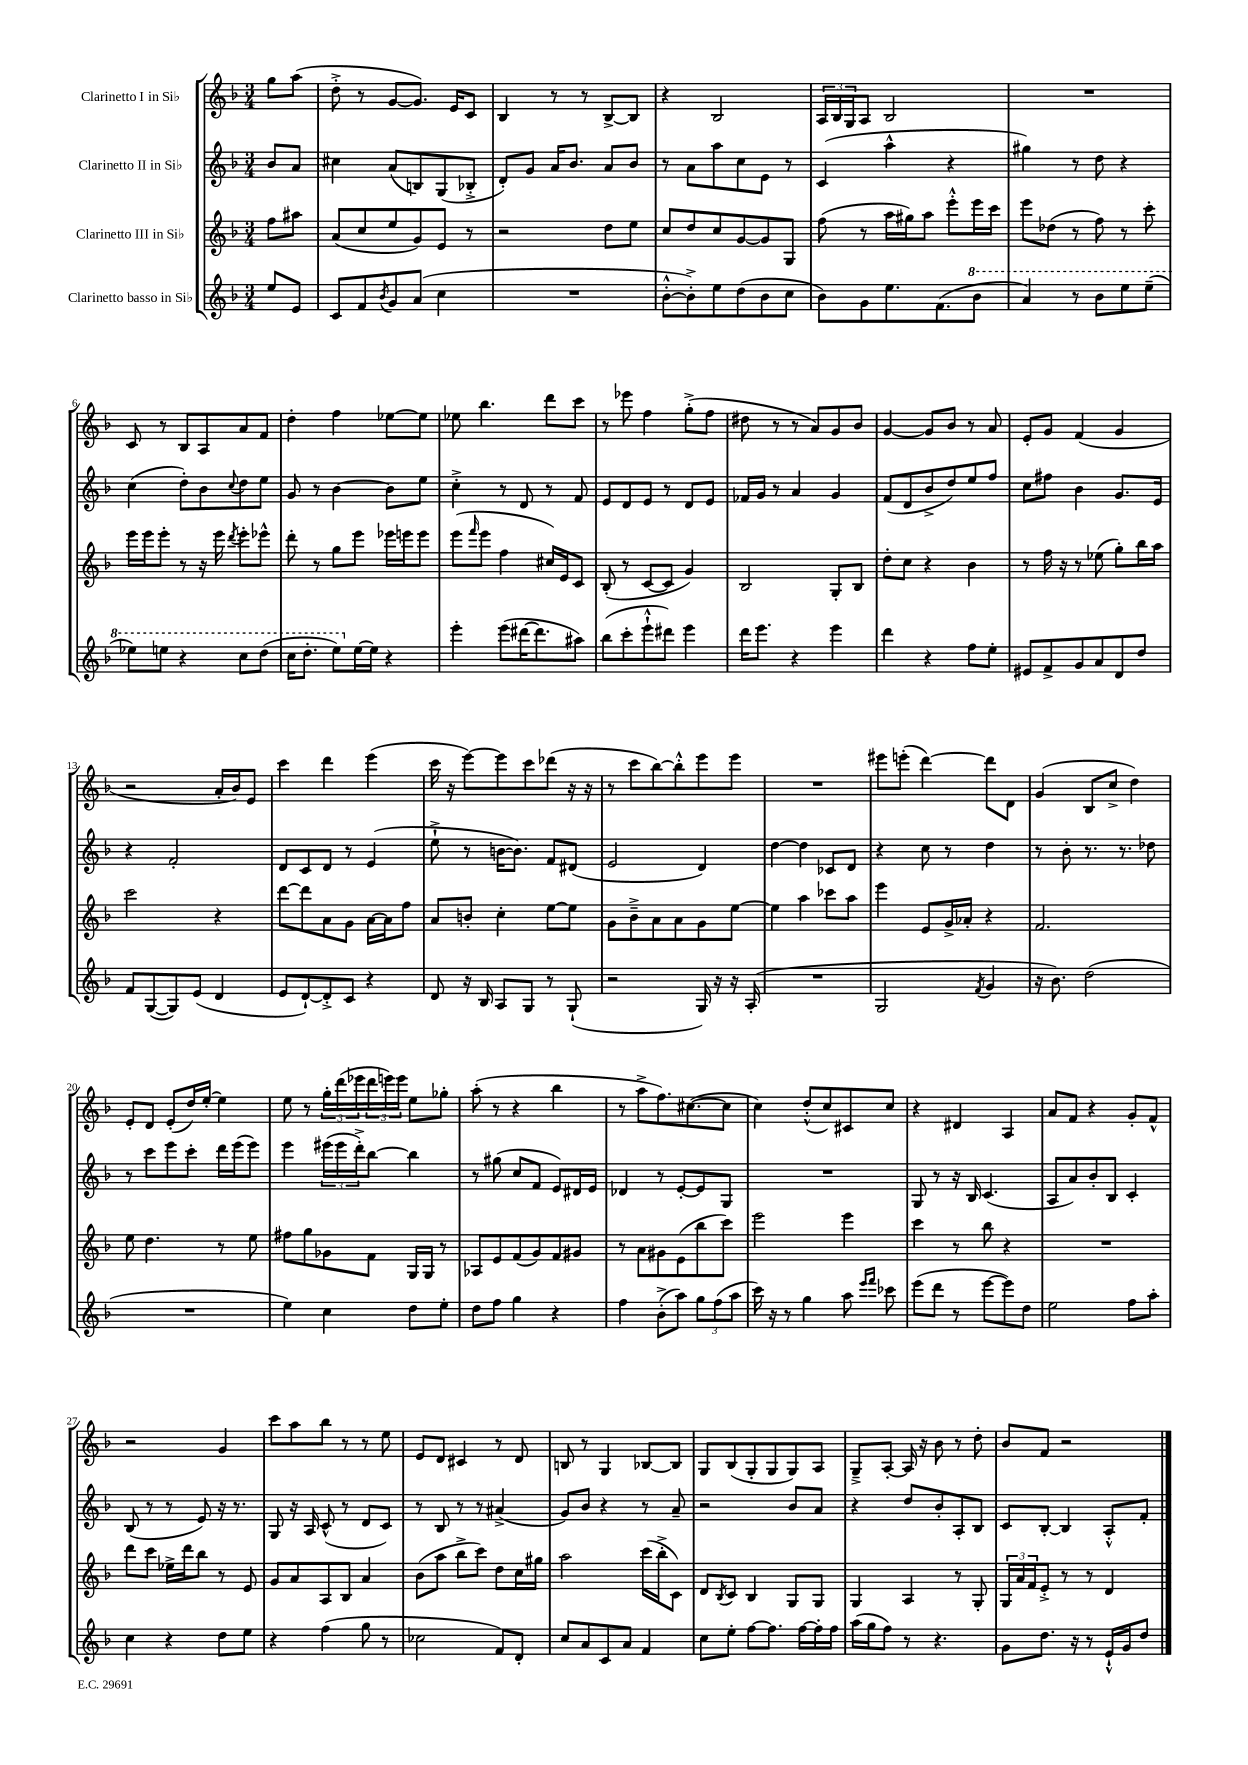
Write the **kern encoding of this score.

**kern	**kern	**kern	**kern
*staff4	*staff3	*staff2	*staff1
*clefG2	*clefG2	*clefG2	*clefG2
*k[b-]	*k[b-]	*k[b-]	*k[b-]
*M3/4	*M3/4	*M3/4	*M3/4
8ee	8ff	8b-	8gg
8e	8aa#	8a	(8aa
=	=	=	=
8c	(8a	4cc#	8dd'^
8f	8cc	.	8r
8qb-	.	.	.
8g	8ee	(8a	[8g
(8a	8g)	8B)	8.g])
4cc	8e	(8G	.
.	.	.	16e
.	8r	8B-'^	8c
=	=	=	=
2.r	2r	8d')	4B-
.	.	8g	.
.	.	16a	8r
.	.	8.b-	.
.	.	.	8r
.	8dd	8a	[8B-^
.	8ee	8b-	8B-]
=	=	=	=
[8b-'^^	8cc	8r	4r
8b-'^])	8dd	8a	.
8ee	8cc	8aa	2B-
(8dd	[8g	8cc	.
8b-	8g]	8e	.
8cc	8G	8r	.
=	=	=	=
8b-)	(8ff	(4c	24A
.	.	.	24B-
.	.	.	24G
8g	8r	.	8A
8.ee	16aa	4aa^^	2B-
.	16gg#)	.	.
.	8aa	.	.
(8.f	.	.	.
.	8eee'^^	4r	.
8bb-	16eee	.	.
.	16ccc	.	.
=	=	=	=
4aa)	8eee	4gg#)	2.r
.	(8dd-	.	.
8r	8r	8r	.
8bb-	8ff)	8dd	.
8eee	8r	4r	.
(8eee~	8ccc'	.	.
=	=	=	=
8eee-)	16eee	(4cc	8c
.	16eee	.	.
8eee	8eee'	.	8r
4r	8r	8dd')	8B-
.	16r	8b-	8A
.	16eee	.	.
.	8qddd	8qqcc	.
8ccc	8eee'	8dd	8a
(8ddd	8eee-^^	8ee	8f
=	=	=	=
16ccc	8ddd'	8g	4dd'
8.ddd'	.	.	.
.	8r	8r	.
8eee)	8gg	[4b-	4ff
[16ee	8eee	.	.
16ee]	.	.	.
4r	16eee-	8b-]	[8ee-
.	16eee	.	.
.	8eee	8ee	8ee-]
=	=	=	=
4eee'	(8eee	4cc'^	8ee-
.	16qqfff	.	.
.	8eee	.	4.bb-
(8eee	4ff	8r	.
[16ddd#	.	8d	.
8.ddd#]	.	.	.
.	16cc#)	8r	8ddd
.	16e	.	.
8aa#)	8c	8f	8ccc
=	=	=	=
(8bb-	(8B-'	8e	8r
8ccc'	8r	8d	8eee-
8eee`^^	[8c	8e	4ff
8ddd#)	8c]	8r	.
4eee	4g)	8d	(8gg'^
.	.	8e	8ff
=	=	=	=
16ddd	2B-	16f-	8dd#
8.eee	.	16g	.
.	.	8r	8r
4r	.	4a	8r
.	.	.	8a)
4eee	8G'	4g	8g
.	8B-	.	8b-
=	=	=	=
4ddd	8dd'	(8f	[4g
.	8cc	8d	.
4r	4r	8b-^	8g]
.	.	8dd)	8b-
8ff	4b-	8ee	8r
8ee'	.	8ff	8a
=	=	=	=
8e#	8r	8cc	8e'
8f^	16ff	8ff#	8g
.	16r	.	.
8g	8r	4b-	(4f
8a	(8ee-	.	.
8d	8gg')	8.g	4g
8dd	16bb-	.	.
.	16aa	16e	.
=	=	=	=
8f	2ccc	4r	2r
([8G	.	.	.
8G])	.	2f'	.
(8e	.	.	.
4d	4r	.	16a'
.	.	.	16b-)
.	.	.	8e
=	=	=	=
8e	[8ddd	8d	4ccc
[8d`)	8ddd]	8c	.
8d'^]	8a	8d	4ddd
8c	8g	8r	.
4r	[16a	(4e	(4eee
.	16a]	.	.
.	8ff	.	.
=	=	=	=
8d	8a	8ee`^	16ccc
.	.	.	16r
16r	8b'	8r	[8eee)
16B-	.	.	.
8A	4cc'	[16b	8eee]
.	.	8.b])	.
8G	.	.	8ccc
8r	[8ee	8f	(8ddd-
(8G`	8ee]	(8d#	16r
.	.	.	16r
=	=	=	=
2r	8g	2e	8r
.	8b-~^	.	8ccc
.	8a	.	[8bb-)
.	8a	.	8bb-'^^]
16G)	8g	4d)	8eee
16r	.	.	.
16r	[8ee	.	8eee
(16A'	.	.	.
=	=	=	=
2.r	4ee]	[4dd	2.r
.	4aa	4dd]	.
.	8ccc-	8c-	.
.	8aa	8d	.
=	=	=	=
2G	4eee	4r	8eee#
.	.	.	(8eee'
.	8e	8cc	[4ddd)
.	16g^	8r	.
.	16a-'	.	.
8qf	.	.	.
4g	4r	4dd	8ddd]
.	.	.	8d
=	=	=	=
16r	2.f	8r	(4g
8.b-)	.	.	.
.	.	8b-'	.
(2dd	.	8.r	8B-
.	.	.	8cc^
.	.	8.r	.
.	.	.	4dd)
.	.	8dd-	.
=	=	=	=
2.r	8ee	8r	8e'
.	4.dd	8ccc	8d
.	.	8eee	(8e'
.	.	8ccc'	16dd)
.	.	.	[16ee'
.	8r	16ddd	4ee]
.	.	(16eee	.
.	8ee	8eee)	.
=	=	=	=
4ee)	8ff#	4eee	8ee
.	8gg	.	8r
4cc	8g-	(24eee#	24gg'
.	.	24eee#	(24ddd
.	.	24ddd'^)	24eee-
.	8f	[8bb-	24ddd
.	.	.	24eee)
.	.	.	24eee
8dd	16G	4bb-]	8ee
.	16G	.	.
8ee'	8r	.	8gg-'
=	=	=	=
8dd	8A-	8r	(8aa'
8ff	8e	(8gg#	8r
4gg	(8f	8cc	4r
.	8g)	8f	.
4r	8f	8e)	4bb-
.	8g#	16d#	.
.	.	16e	.
=	=	=	=
4ff	8r	4d-	8r
.	8a	.	8aa^
(8b-'^	8g#	8r	8.ff)
8aa)	(8e	[8e'	.
.	.	.	([8.cc#
12gg	8bb-	8e]	.
(12ff	.	.	.
.	8ccc)	8G	8cc#]
12aa	.	.	.
=	=	=	=
16ccc)	2eee	2.r	4cc)
16r	.	.	.
8r	.	.	.
4gg	.	.	(8dd'^^
.	.	.	8cc)
8aa	4eee	.	8c#
16qqeee	.	.	.
16qqfff	.	.	.
8ccc-	.	.	8cc
=	=	=	=
(8eee	4ccc	8G	4r
8ddd	.	8r	.
8r	8r	16r	4d#
.	.	16B-	.
[8eee	8bb-	(4.c	.
8eee])	4r	.	4A
8dd	.	.	.
=	=	=	=
2ee	2.r	8A	8a
.	.	8a)	8f
.	.	8b-'	4r
.	.	8B-	.
8ff	.	4c'	8g'
8aa'	.	.	8f^^
=	=	=	=
4cc	8ddd	(8B-	2r
.	8ccc	8r	.
4r	16ee-^	8r	.
.	16ddd	.	.
.	8bb-	8e)	.
8dd	8r	16r	4g
.	.	8.r	.
8ee	8e	.	.
=	=	=	=
4r	8g	8G	8ccc
.	8a	16r	8aa
.	.	16A	.
(4ff	8A	(8c^^	8bb-
.	8B-	8r	8r
8gg	4a	8d	8r
8r	.	8c)	8ee
=	=	=	=
2cc-	(8b-	8r	8e
.	8aa	8B-	8d
.	8bb-^	8r	4c#
.	8ccc)	8r	.
8f)	8dd	(4a#^	8r
8d'	16cc	.	8d
.	16gg#	.	.
=	=	=	=
8cc	2aa	8g)	8B
8a	.	8b-	8r
8c	.	4r	4G
8a	.	.	.
4f	(16ccc	8r	[8B-
.	16bb-'^	.	.
.	8c)	8a~	8B-]
=	=	=	=
8cc	8d	2r	8G
.	8qB-	.	.
8ee'	8c	.	(8B-
[8ff	4B-	.	8G'
8.ff]	.	.	8G
.	8G	8b-	8G)
[16ff	.	.	.
16ff']	8G	8a	8A
16ff	.	.	.
=	=	=	=
(16aa	4G	4r	8G~^
16gg	.	.	.
8ff)	.	.	[8A'
8r	4A	8dd	16A]
.	.	.	16r
4.r	.	8b-'	8b-
.	8r	8A'	8r
.	8G'	8B-	8dd'
=	=	=	=
8g	24G	8c	8b-
.	24a	.	.
.	24f	.	.
8.dd	8e'^	[8B-'	8f
.	8r	4B-]	2r
16r	.	.	.
8r	8r	.	.
16e`^^	4d	8A'^^	.
16g	.	.	.
8dd	.	8f'	.
==	==	==	==
*-	*-	*-	*-
